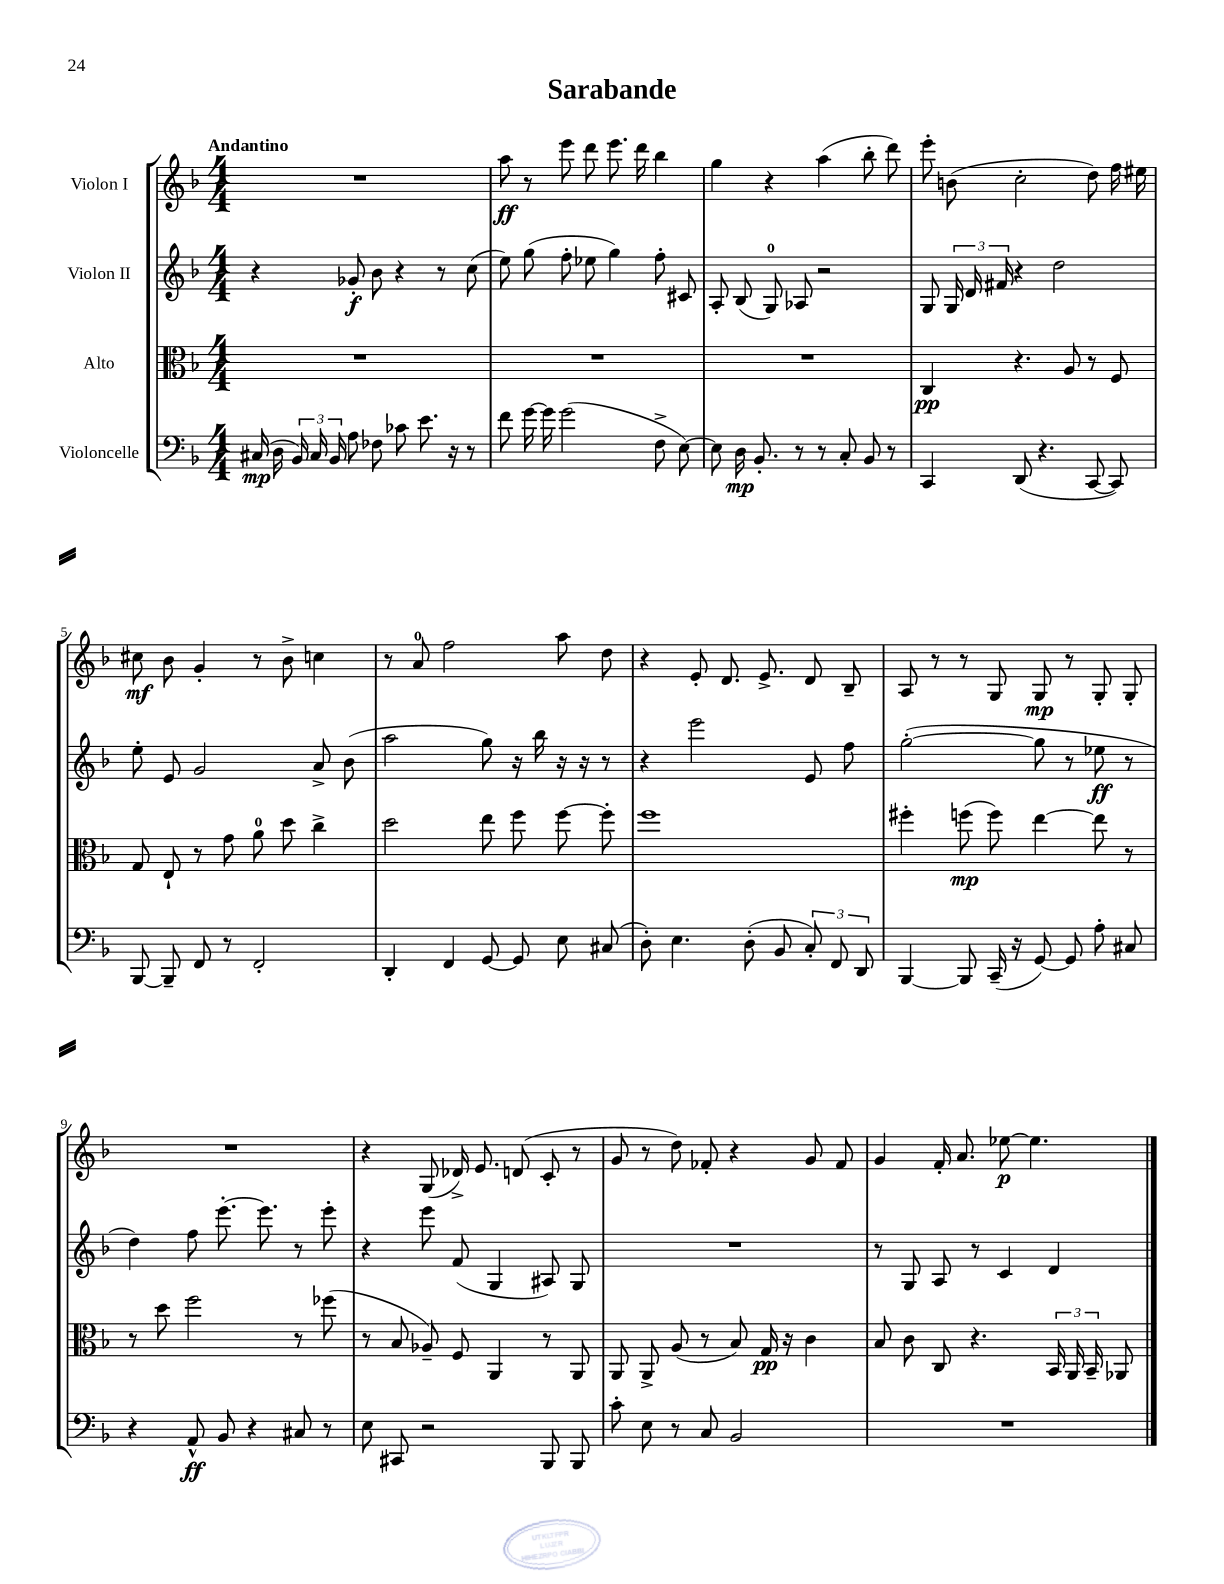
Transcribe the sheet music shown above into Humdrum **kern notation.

**kern	**kern	**kern	**kern
*staff4	*staff3	*staff2	*staff1
*clefF4	*clefC3	*clefG2	*clefG2
*k[b-]	*k[b-]	*k[b-]	*k[b-]
*M4/4	*M4/4	*M4/4	*M4/4
(16C#	1r	4r	1r
16D	.	.	.
24BB-)	.	.	.
24C#	.	.	.
24BB-	.	.	.
8A	.	8g-'	.
8F-	.	8b-	.
8c-	.	4r	.
8.e	.	.	.
.	.	8r	.
16r	.	.	.
8r	.	(8cc	.
=	=	=	=
8f	1r	8ee)	8aa
[16g	.	(8gg	8r
16g]	.	.	.
(2g	.	8ff'	8eee
.	.	8ee-	8ddd
.	.	4gg)	8.eee
.	.	.	16ddd
8F^	.	8ff'	4bb-
[8E)	.	8c#	.
=	=	=	=
8E]	1r	8A'	4gg
16D	.	(8B-	.
8.BB-'	.	.	.
.	.	8G)	4r
8r	.	8A-	.
8r	.	2r	(4aa
8C'	.	.	.
8BB-	.	.	8bb-'
8r	.	.	8ddd)
=	=	=	=
4CC	4C	8G	8eee'
.	.	24G	(8b
.	.	24d	.
.	.	24f#	.
(8DD	4.r	4r	2cc'
4.r	.	.	.
.	.	2dd	.
.	8A	.	.
[8CC	8r	.	8dd)
8CC])	8F	.	16ff
.	.	.	16ee#
=	=	=	=
[8BBB-	8G	8ee'	8cc#
8BBB-~]	8E`	8e	8b-
8FF	8r	2g	4g'
8r	8g	.	.
2FF'	8a	.	8r
.	8dd	.	8b-^
.	4cc^	8a^	4cc
.	.	(8b-	.
=	=	=	=
4DD'	2dd	2aa	8r
.	.	.	8a
4FF	.	.	2ff
[8GG	8ee	8gg)	.
8GG]	8ff	16r	.
.	.	16bb-	.
8E	[8ff	16r	8aa
.	.	16r	.
(8C#	8ff']	8r	8dd
=	=	=	=
8D')	1ff	4r	4r
4.E	.	.	.
.	.	2eee	8e'
.	.	.	8.d
(8D'	.	.	.
.	.	.	8.e^
8BB-	.	.	.
12C')	.	8e	8d
12FF	.	.	.
.	.	8ff	8B-~
12DD	.	.	.
=	=	=	=
[4BBB-	4ff#'	([2gg'	8A
.	.	.	8r
8BBB-]	(8ff	.	8r
(16CC~	8ff)	.	8G
16r	.	.	.
[8GG)	[4ee	8gg]	8G
8GG]	.	8r	8r
8A'	8ee]	8ee-	8G'
8C#	8r	8r	8G'
=	=	=	=
4r	8r	4dd)	1r
.	8dd	.	.
8AA^^	2ff	8ff	.
8BB-	.	[8.eee'	.
4r	.	.	.
.	.	8.eee]	.
8C#	8r	8r	.
8r	(8ff-	8eee'	.
=	=	=	=
8E	8r	4r	4r
8CC#	8B-	.	.
2r	8A-~)	8eee	(8G
.	8F	(8f	16d-^)
.	.	.	8.e
.	4AA	4G	.
.	.	.	(8d
8BBB-	8r	8A#)	8c'
8BBB-	8AA	8G	8r
=	=	=	=
8c'	8AA	1r	8g
8E	8AA^	.	8r
8r	(8A	.	8dd)
8C	8r	.	8f-'
2BB-	8B-)	.	4r
.	16G	.	.
.	16r	.	.
.	4c	.	8g
.	.	.	8f-
=	=	=	=
1r	8B-	8r	4g
.	8c	8G	.
.	8C	8A	16f'
.	.	.	8.a
.	4.r	8r	.
.	.	4c	[8ee-
.	.	.	4.ee-]
.	24BB-	4d	.
.	24AA	.	.
.	24BB-~	.	.
.	8AA-	.	.
==	==	==	==
*-	*-	*-	*-
